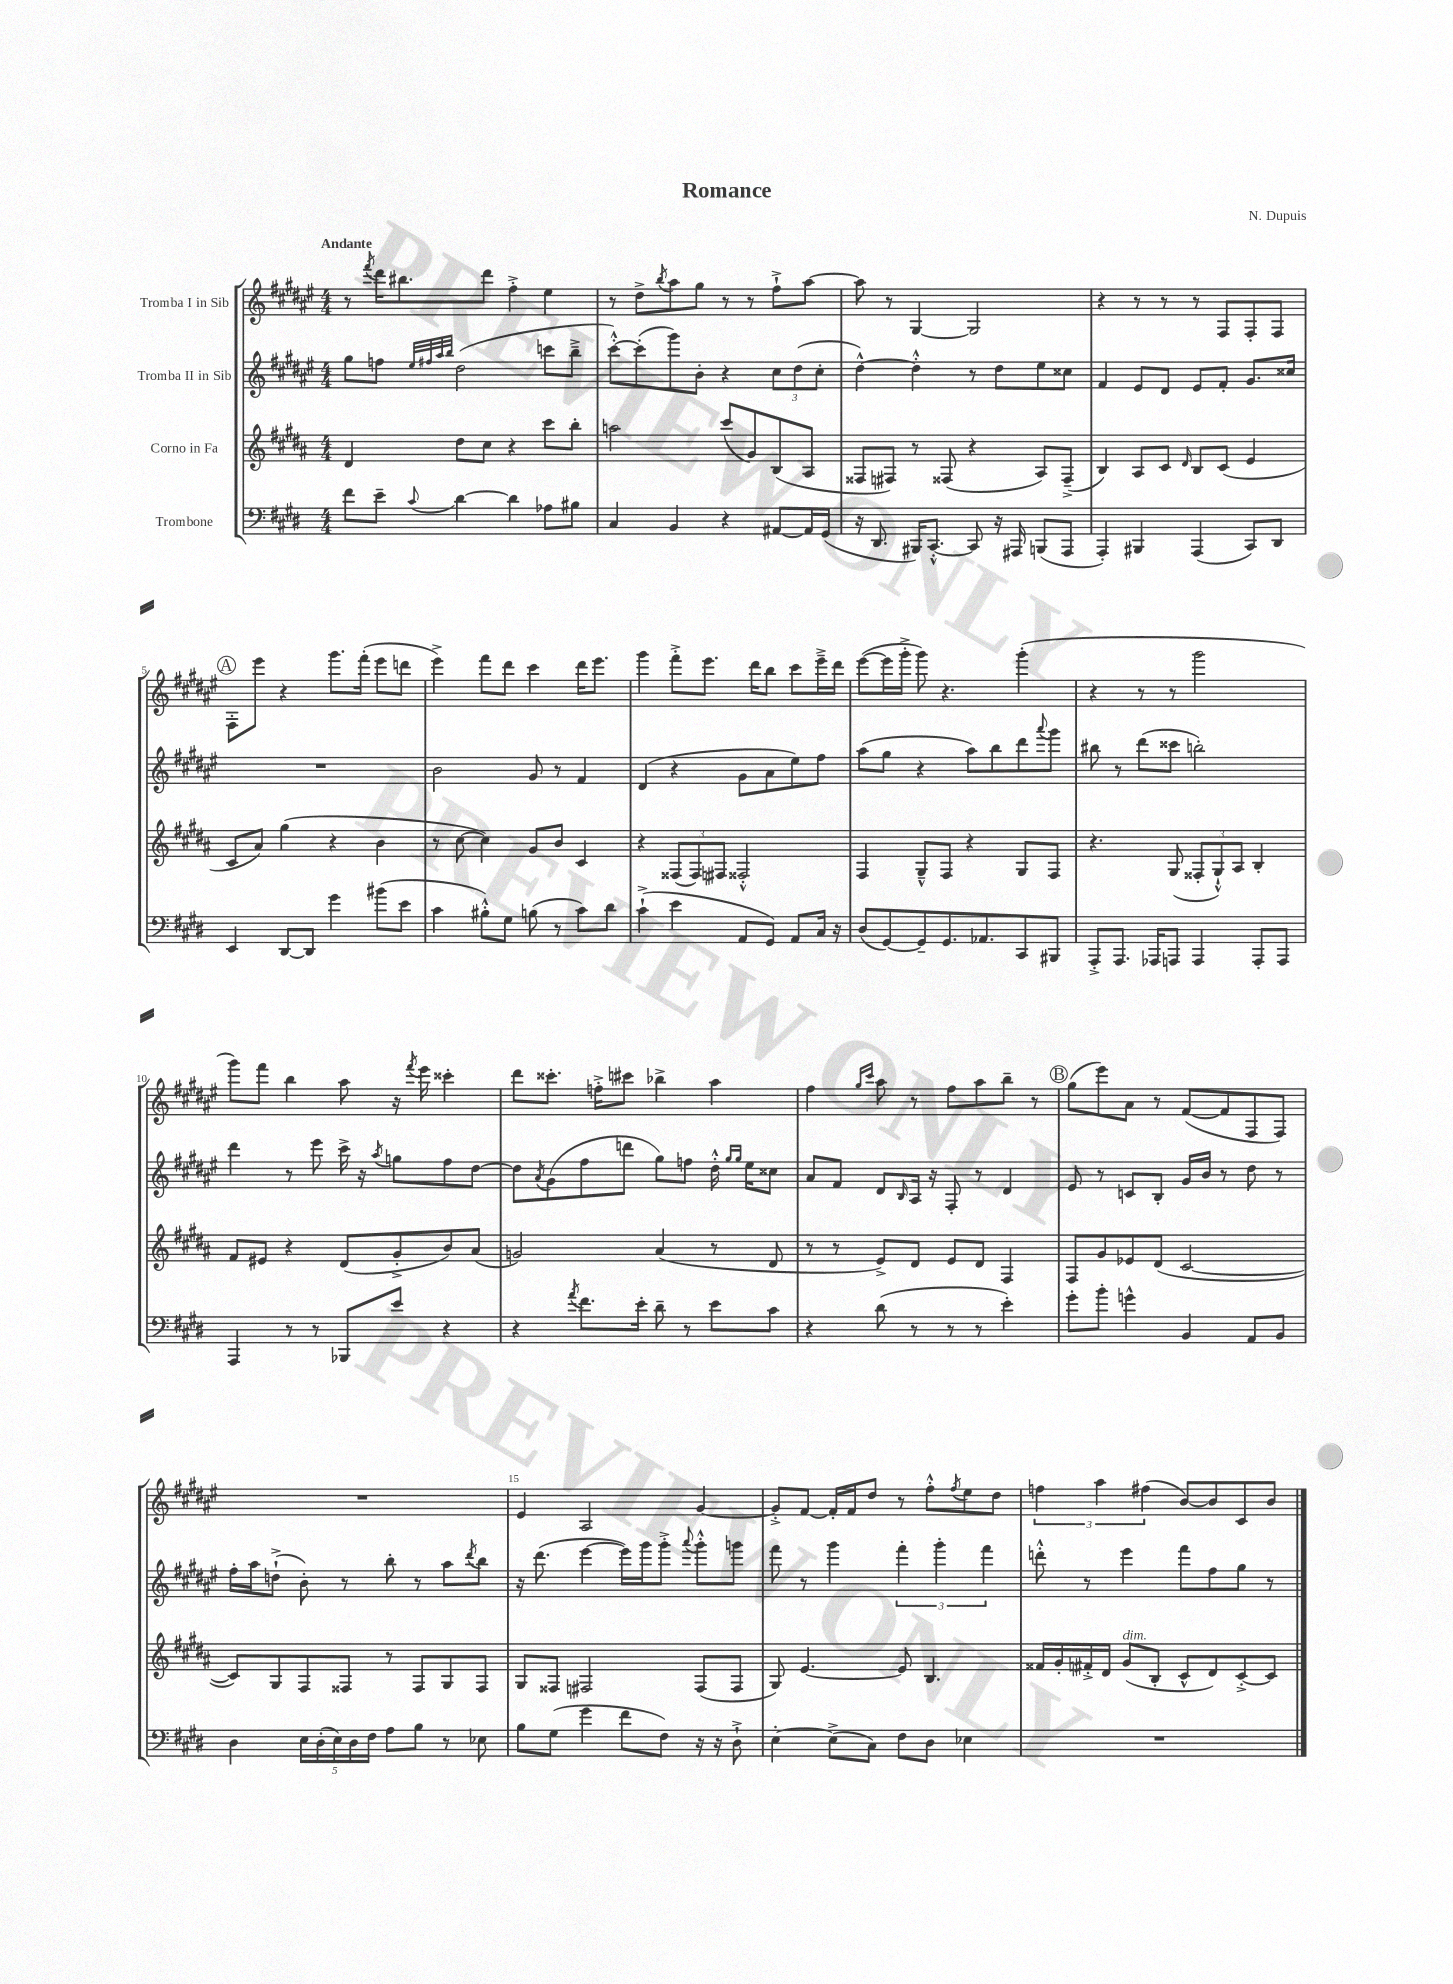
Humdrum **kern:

**kern	**kern	**kern	**kern
*staff4	*staff3	*staff2	*staff1
*clefF4	*clefG2	*clefG2	*clefG2
*k[f#c#g#d#]	*k[f#c#g#d#a#]	*k[f#c#g#d#a#e#]	*k[f#c#g#d#a#e#]
*M4/4	*M4/4	*M4/4	*M4/4
8f#\L	4d#/	8gg#\L	8r
.	.	.	8qfff#/
8e~\J	.	8ff\J	16ddd#\LK
.	.	.	8.bb#\
.	.	32qqee#/LLL	.
.	.	32qqff#/	.
.	.	32qqaa#/	.
8qqc#/	.	32qqbb/JJJ	.
[4d#\	8dd#\L	(2dd#\	.
.	8cc#\J	.	8ddd#\J
4d#\]	4r	.	4ff#'^\
8A-\L	8ccc#\L	8ccc\L	4ee#\
8B#\J	8bb'\J	8bb~^\J	.
=	=	=	=
4C#/	2aa\	[8ccc#'^^\L)	8r
.	.	(8ccc#'\]	8dd#^\L
.	.	.	8qbb/
4BB/	.	8ggg#\)	8aa#\
.	.	8b'\J	8gg#\J
4r	(8ccc#/L	4r	8r
.	8g#/)	.	8r
[8AA#/L	(8B/	12cc#\L	8ff#`^\L
.	.	(12dd#\	.
16AA#/]L	8A#/J	.	[8aa#\J
.	.	12cc#'\J	.
(16GG#/JJ	.	.	.
=	=	=	=
16r	8F##/L	[4dd#^^\)	8aa#\]
8.DD#/	.	.	.
.	8F#/J)	.	8r
16BBB#/LK)	8r	4dd#'^^\]	[4G#/
[8.CC#'^^/J	.	.	.
.	(8F##/	.	.
8CC#/]	4r	8r	2G#/]
16r	.	8dd#\L	.
16AAA#/	.	.	.
(8BBB/L	8A#/L)	8ee#\	.
8AAA#/J	(8F##~^/J	8cc##\J	.
=	=	=	=
4AAA'/)	4B/)	4f#/	4r
4BBB#/	8A#/L	8e#/L	8r
.	8c#/J	8d#/J	8r
.	16qqd#/	.	.
(4AAA/	8B/L	8e#/L	8r
.	(8c#/J	8f#'/J	8F#/L
8CC#/L)	4e/	8.g#/L	8F#'/
8DD#/J	.	.	8F#/J
.	.	16cc##/Jk	.
=	=	=	=
4EE/	8c#/L	1r	8F#'\L
.	8a#/J)	.	8eee#\J
[8DD#/L	(4gg#\	.	4r
8DD#/]J	.	.	.
4g#\	4r	.	8.ggg#\L
.	.	.	(16fff#'\Jk
(8b#\L	4b\	.	8eee#\L
8e\J	.	.	8ddd\J
=	=	=	=
4c#\	8r	2b\	4eee#^\)
.	[8cc#\	.	.
8B#'^^\L)	4cc#\])	.	8fff#\L
8G#\J	.	.	8ddd#\J
(8B\	8g#/L	8g#/	4ccc#\
8r	8b/J	8r	.
8c#\L)	4c#/	4f#/	16ddd#\LK
.	.	.	8.eee#\J
8d#\J	.	.	.
=	=	=	=
(4c#`^\	4r	(4d#/	4ggg#\
4e\	(12F##/L	4r	8fff#'^\L
.	12F##/)	.	.
.	.	.	8.eee#\J
.	12F#/J	.	.
8AA/L	2F##'^^/	8g#\L	.
.	.	.	16ddd#\LK
8GG#/J)	.	8a#\	8bb\J
8AA/L	.	8ee#\)	8ccc#\L
16C#/Jk	.	8ff#\J	16eee#~^\L
16r	.	.	16ddd#\JJ
=	=	=	=
(8D#/L	4F#/	(8aa#\L	([8eee#\L
[8GG#/)	.	8gg#\J	16eee#\]L
.	.	.	16ggg#'^\JJ
8GG#~/]	8G#~^^/L	4r	8ggg#\)
8.GG#/	8F#/J	.	4.r
.	4r	8aa#\L)	.
8.AA-/	.	.	.
.	.	8bb\	.
8CC#/	8G#/L	8ddd#\	(4ggg#'\
.	.	8qqaaa#/	.
8BBB#/J	8F#/J	8ggg#\J	.
=	=	=	=
8AAA'^/L	4.r	8bb#\	4r
8.AAA/J	.	8r	.
.	.	(8ddd#\L	8r
16AAA-/LK	.	.	.
8AAA/J	(8G#/	8ccc##\J	8r
4AAA/	12F##'/L	2bb'\)	2ggg#\
.	12G#`^^/)	.	.
.	12A#/J	.	.
8AAA'/L	4B'/	.	.
8AAA/J	.	.	.
=	=	=	=
4AAA/	8f#/L	4ddd#\	8ggg#\L)
.	8e#/J	.	8fff#\J
8r	4r	8r	4bb\
8r	.	8eee#\	.
8BBB-/L	(8d#/L	16ccc#^\	8aa#\
.	.	16r	.
.	.	8qaa#/	.
8e/J	8g#'^/	8gg\L	16r
.	.	.	8qfff#/
.	.	.	16eee#\
4r	8b/)	8ff#\	4ccc##'\
.	(8a#/J	[8dd#\J	.
=	=	=	=
4r	2g/)	8dd#\]L	8ddd#\L
.	.	8qa#/	.
.	.	(8g#\	8.ccc##'\J
8qa/	.	.	.
8.f#\L	.	8ff#\	.
.	.	.	16ff'^\LK
.	.	8ddd\J	8ccc#\J
16e'\Jk	.	.	.
8d#~\	(4a#/	8gg#\L)	4bb-^\
8r	.	8ff\J	.
8e\L	8r	16dd#'^^\	4aa#\
.	.	16qqgg#/LL	.
.	.	16qqgg#/JJ	.
.	.	16ee#\LK	.
8c#\J	8d#/	8cc##\J	.
=	=	=	=
4r	8r	8a#/L	4ff#\
.	8r	8f#/J	.
.	.	.	16qqgg#/LL
.	.	.	16qqccc#/JJ
(8d#\	8e^/L)	8d#/L	8aa#\
.	.	16qqB/	.
8r	8d#/J	16A#/Jk	8r
.	.	16r	.
8r	8e/L	8F#'/	8ff#\L
8r	8d#/J	8r	8aa#\
4e'\)	4F#/	4d#/	8bb~\J
.	.	.	8r
=	=	=	=
8g#'\L	8F#/L	8e#/	(8gg#\L
8b'\J	8g#/	8r	8eee#\)
4g^^\	8e-/	8c/L	8a#\J
.	(8d#/J	8B'/J	8r
4BB/	[2c#/	16g#/LL	([8f#/L
.	.	16b/JJ	.
.	.	8r	8f#/]
8AA/L	.	8dd#\	8F#/
8BB/J	.	8r	8F#/J)
=	=	=	=
4D#\	8c#/]L)	16ff#'\LL	1r
.	.	16aa#\J	.
.	8G#/	(8dd`^\J	.
20E\LL	8F#/	8b'\)	.
(20D#'\	.	.	.
20E\)	.	.	.
.	8F##/J	8r	.
20D#\	.	.	.
20F#\JJ	.	.	.
8A\L	8r	8bb'\	.
8B\J	8F##/L	8r	.
8r	8G#/	8aa#\L	.
.	.	8qddd#/	.
8E-\	8F##/J	8bb\J	.
=	=	=	=
8B\L	8G#/L	16r	4e#/
.	.	(8.ddd#\	.
(8G#\J	8F##/J	.	.
4g#\	2F#/	[4eee#\	2A#/
8f#\L	.	16eee#\]LL)	.
.	.	16ggg#\J	.
8F#\J)	.	8ggg#'^\J	.
.	.	8qqaaa#/	.
16r	(8F#/L	8ggg#'^^\L	[4g#/
16r	.	.	.
8D#`^\	8F#/J	8ggg\J	.
=	=	=	=
[4E'\	8G#/)	8fff#\	8g#'^/]L
.	[4.e/	8r	[8f#/J
(8E^\]L	.	4ggg#\	16f#'/]LL
.	.	.	16f#/J
8C#\J)	.	.	8dd#/J
8F#\L	8e/]	6fff#'\	8r
8D#\J	4.B/	.	8ff#'^^\L
.	.	6ggg#'\	.
.	.	.	8qff#/
4E-\	.	.	8ee#\
.	.	6fff#\	.
.	.	.	8dd#\J
=	=	=	=
1r	16f##/LL	8ddd'^^\	6ff\
.	16g#'/	.	.
.	16f#'^/	8r	.
.	.	.	6aa#\
.	16d#/JJ	.	.
.	(8g#/L	4eee#\	.
.	.	.	(6ff#\
.	8B'/J	.	.
.	8c#^^/L	8fff#\L	[8b/L)
.	8d#/)	8ff#\	8b/]
.	[8c#'^/	8gg#\J	8c#/
.	8c#/]J	8r	8b/J
==	==	==	==
*-	*-	*-	*-
